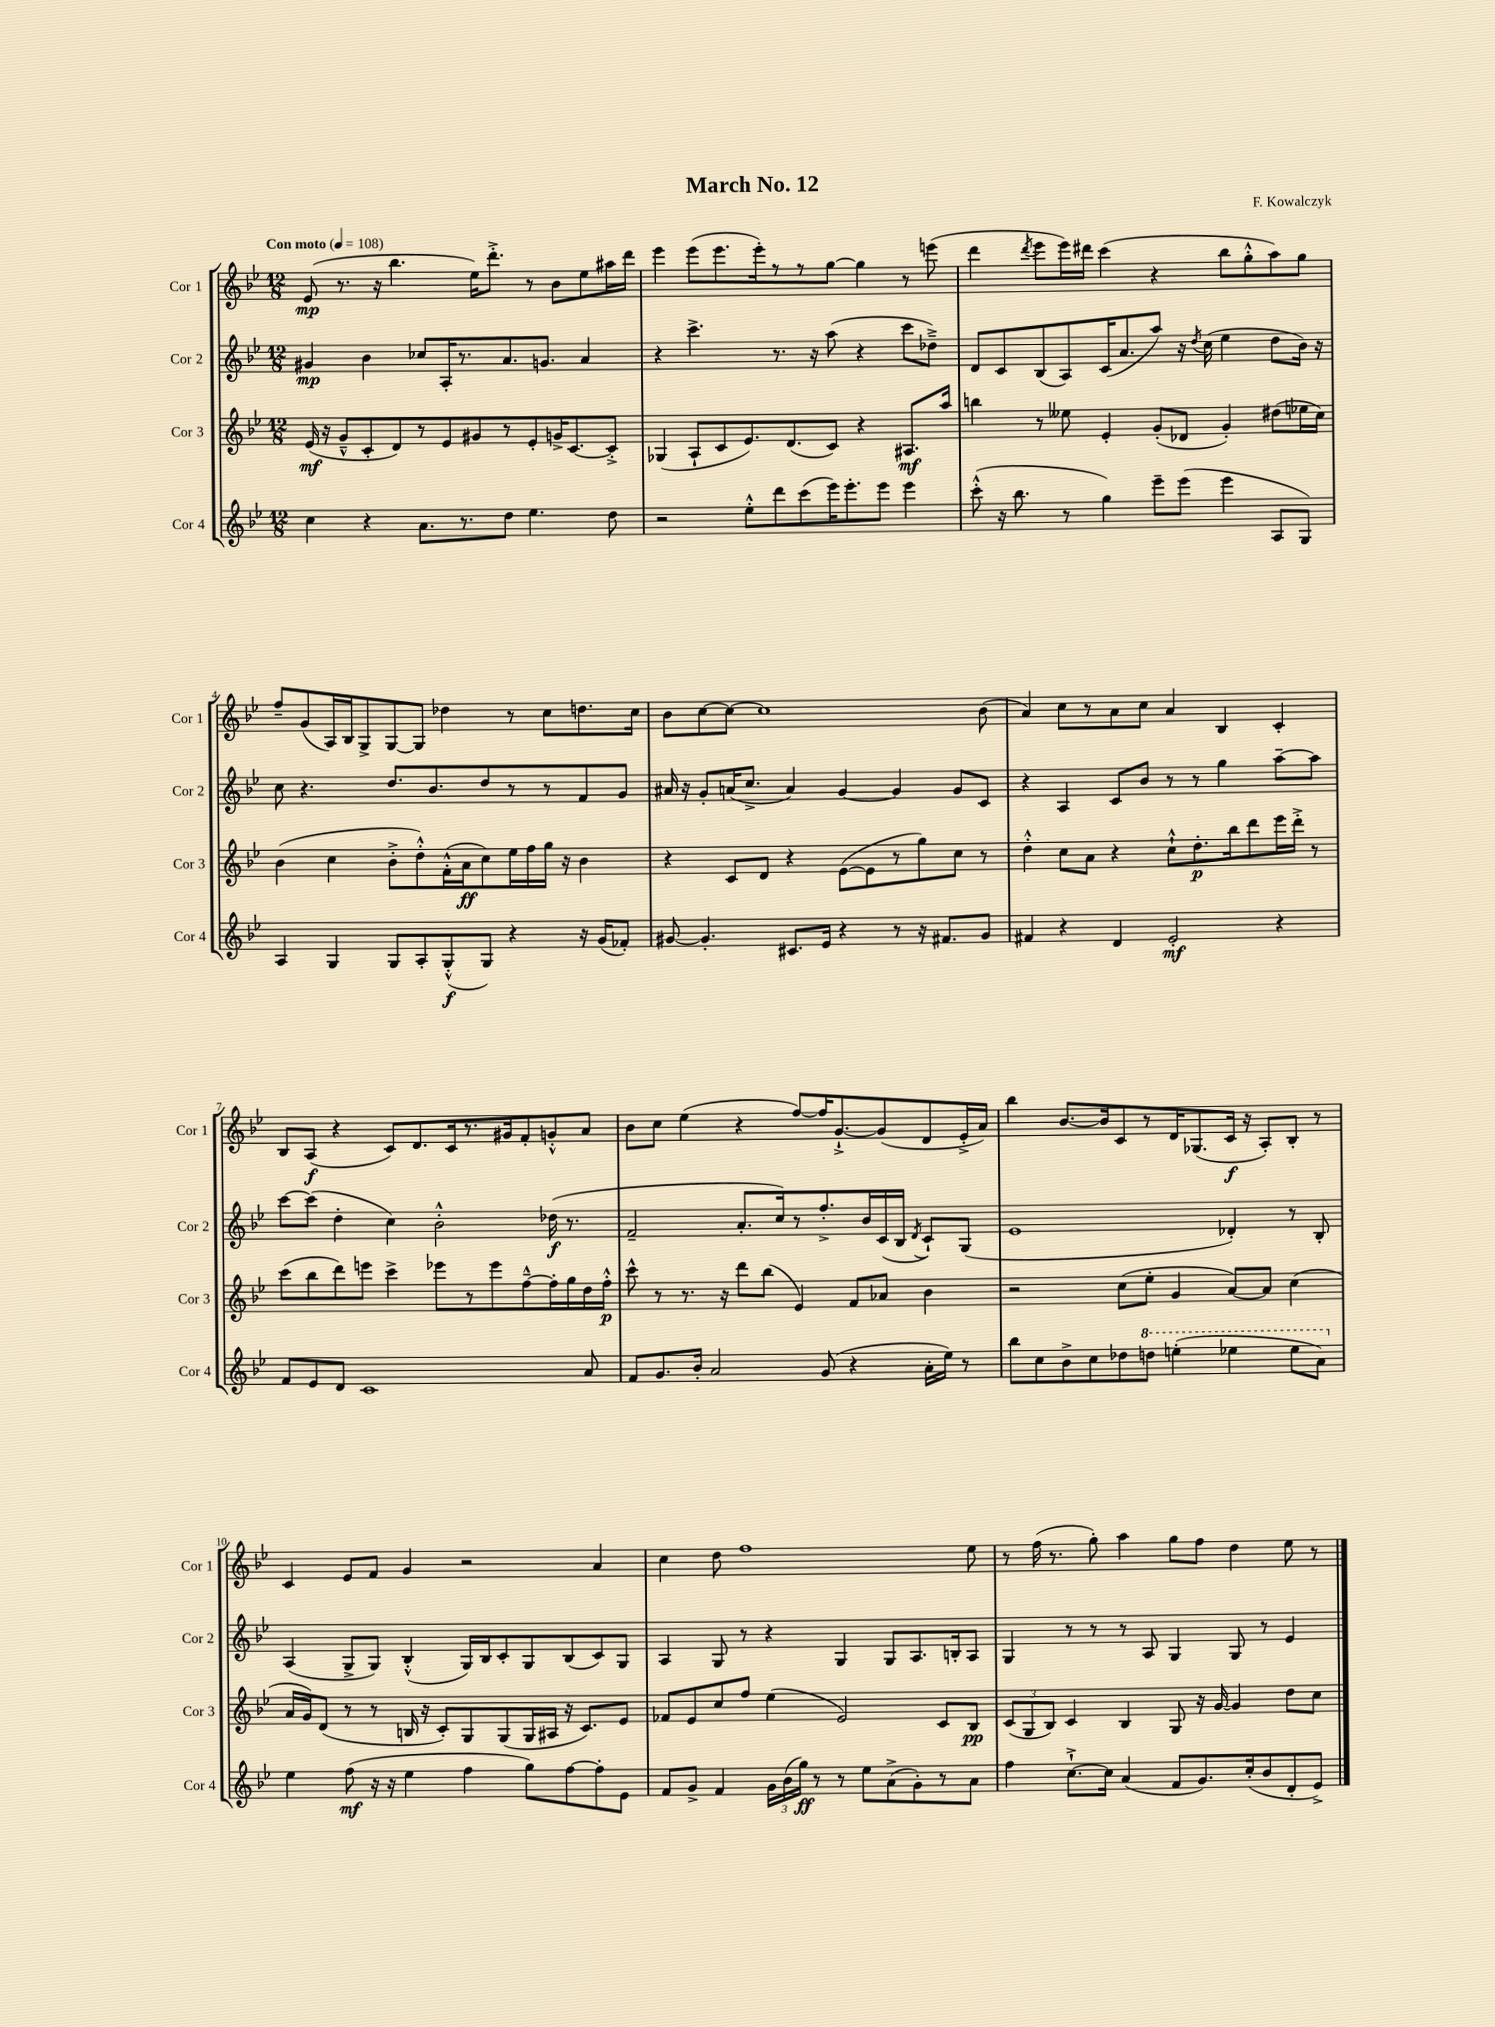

**kern	**kern	**kern	**kern
*staff4	*staff3	*staff2	*staff1
*clefG2	*clefG2	*clefG2	*clefG2
*k[b-e-]	*k[b-e-]	*k[b-e-]	*k[b-e-]
*M12/8	*M12/8	*M12/8	*M12/8
*MM108	*MM108	*MM108	*MM108
4cc	(16e-	4g#	(8e-
.	16r	.	.
.	8g~^^	.	8.r
4r	8c'	4b-	.
.	.	.	16r
.	8d)	.	4.bb-
8.a	8r	8cc-	.
.	8e-	16A'	.
8.r	.	8.r	.
.	8g#	.	16ee-)
.	.	.	8.ddd'^
8dd	8r	8.a	.
4.ee-	8e-'	.	8r
.	.	8.g	.
.	16g^	.	8b-
.	[8.c	.	.
.	.	4a	8ee-
8dd	8c'^]	.	16aa#
.	.	.	16ddd
=	=	=	=
2r	(4G-	4r	4eee-
.	8A`	4.ccc^	(8eee-
.	8c	.	8.eee-
8ee-'^^	8.e-)	.	.
.	.	.	16eee-')
8ddd	.	8.r	8r
.	(8.d	.	.
(8ccc	.	.	8r
.	.	16r	.
16eee-)	8c)	(8aa	[8gg
8.eee-'	.	.	.
.	4r	4r	4gg]
8eee-	.	.	.
4eee-	8.A#	8ccc	8r
.	.	8dd-~^)	(8eee
.	16aa	.	.
=	=	=	=
(8ccc'^^	4bb	8d	4ddd
16r	.	8c	.
8.bb-	.	.	.
.	.	.	8qddd
.	8r	(8B-	8eee-
8r	8ee--	8A)	16eee-)
.	.	.	16ddd#
4gg)	4e-'	(16c	(4ccc
.	.	8.a	.
8eee-~	(8g'	8aa)	4r
(8eee-	8d-	16r	.
.	.	8qdd	.
.	.	(16cc	.
4eee-	4g')	4ee-	8bb-
.	.	.	8gg'^^
8A	(8dd#	8dd	8aa)
8G)	16ee-	16b-)	8gg
.	16cc)	16r	.
=	=	=	=
4A	(4b-	8cc	8ff~
.	.	4.r	(8g
4G	4cc	.	16A)
.	.	.	16B-
.	.	.	8G^
8G	8b-'^	8.dd	[8G
8A'	8dd'^^)	.	8G]
.	.	8.b-	.
(8G'^^	(16f'^^	.	4dd-
.	16a	.	.
8G)	8cc)	8dd	.
4r	16ee-	8r	8r
.	16ff	.	.
.	16gg	8r	8cc
.	16r	.	.
16r	4b-	8f	8.dd
(16g	.	.	.
8f-')	.	8g	.
.	.	.	16cc
=	=	=	=
[8g#	4r	16a#	8b-
.	.	16r	.
4.g#']	.	8g'	[8cc
.	8c	(16a	8cc_
.	.	8.cc^	.
.	8d	.	1cc]
8.c#	4r	4a)	.
16e-	.	.	.
4r	([8e-	[4g	.
.	8e-]	.	.
8r	8r	4g]	.
16r	8gg)	.	.
8.f#	.	.	.
.	8cc	8g	.
8g#	8r	8c	(8b-
=	=	=	=
4f#	4dd'^^	4r	4a)
4r	8cc	4A	8cc
.	8a	.	8r
4d	4r	8c	8a
.	.	8b-	8cc
2e-'	8cc`^^	8r	4a
.	8.dd'	8r	.
.	.	4gg	4B-
.	16bb-	.	.
.	8ddd	.	.
4r	16eee-	[8aa~	4c'
.	16ddd'^	.	.
.	8r	8aa]	.
=	=	=	=
8f	(8ccc	[8ccc	8B-
8e-	8bb-	(8ccc]	(8A
8d	8ddd)	4dd'	4r
1c	8eee	.	.
.	4ccc^	4cc)	8c)
.	.	.	8.d
.	8eee-	2b-'^^	.
.	.	.	16c
.	8r	.	8.r
.	8eee-	.	.
.	.	.	16g#
.	[8ff~^^	.	8f'
.	16ff']	(16dd-	8g'^^
.	16gg	8.r	.
8a	16dd	.	8a
.	16ff'^^	.	.
=	=	=	=
8f	8ccc^^	2f~	8b-
8.g	8r	.	8cc
.	8.r	.	(4ee-
16b-'	.	.	.
2a	.	.	.
.	16r	.	.
.	8ddd	8.a'	4r
.	(8bb-	.	.
.	.	16cc)	.
.	4e-)	8r	[8ff)
(8g	.	8.ff'^	16ff]
.	.	.	[8.g`^
4r	8f	.	.
.	.	16b-	.
.	8a-	(16c	(8g]
.	.	16B-	.
.	.	8qd	.
16a'	4b-	8c`)	8d
16ee-)	.	.	.
8r	.	(8G	16e-'^
.	.	.	16a)
=	=	=	=
8bb-	2r	1e-	4bb-
8cc	.	.	.
8b-^	.	.	[8.b-
8cc	.	.	.
.	.	.	16b-]
8dd-	(8cc	.	8c
8ddd	8ee-'	.	8r
(4eee'	4g	.	16d
.	.	.	(8.G-
4eee-	[8a)	4d-')	16c
.	.	.	16r
.	8a]	.	8A')
8eee-	(4cc	8r	8B-'
8aa)	.	8B-'	8r
=	=	=	=
4ee-	16a	(4A	4c
.	16g)	.	.
.	(8d	.	.
(8ff	8r	8G^	8e-
16r	8r	8G)	8f
16r	.	.	.
4ee-	16B	(4B-'^^	4g
.	16r	.	.
.	8c')	.	.
4ff	8G	16G)	2r
.	.	16B-	.
.	(8G	8c'	.
8gg)	16G	8G	.
.	16A#	.	.
[8ff	16r	(8B-	.
.	8.c)	.	.
8ff']	.	8c)	4a
8e-	8e-	8G	.
=	=	=	=
8f	8f-	4A	4cc
8g^	8e-	.	.
4f	8cc	8G	8dd
.	8ff	8r	1ff
24g	(4ee-	4r	.
(24b-	.	.	.
24gg)	.	.	.
8r	.	.	.
8r	2e-)	4G	.
8ee-	.	.	.
(8a^	.	8G	.
8g')	.	8.A	.
8r	8c	.	.
.	.	16B'	.
8a	8B-	8A	8ee-
=	=	=	=
4ff	(12c	4G	8r
.	12G	.	.
.	.	.	(16ff
.	12B-)	.	.
.	.	.	8.r
[8.cc`^	4c	8r	.
.	.	8r	8gg')
16cc]	.	.	.
(4a	4B-	8r	4aa
.	.	8A	.
8f	8G	4G	8gg
8.g)	16r	.	8ff
.	[16g	.	.
.	4g]	8G	4dd
(16cc'	.	.	.
8b-	.	8r	.
8d'	8dd	4e-	8ee-
8e-^)	8cc	.	8r
==	==	==	==
*-	*-	*-	*-
